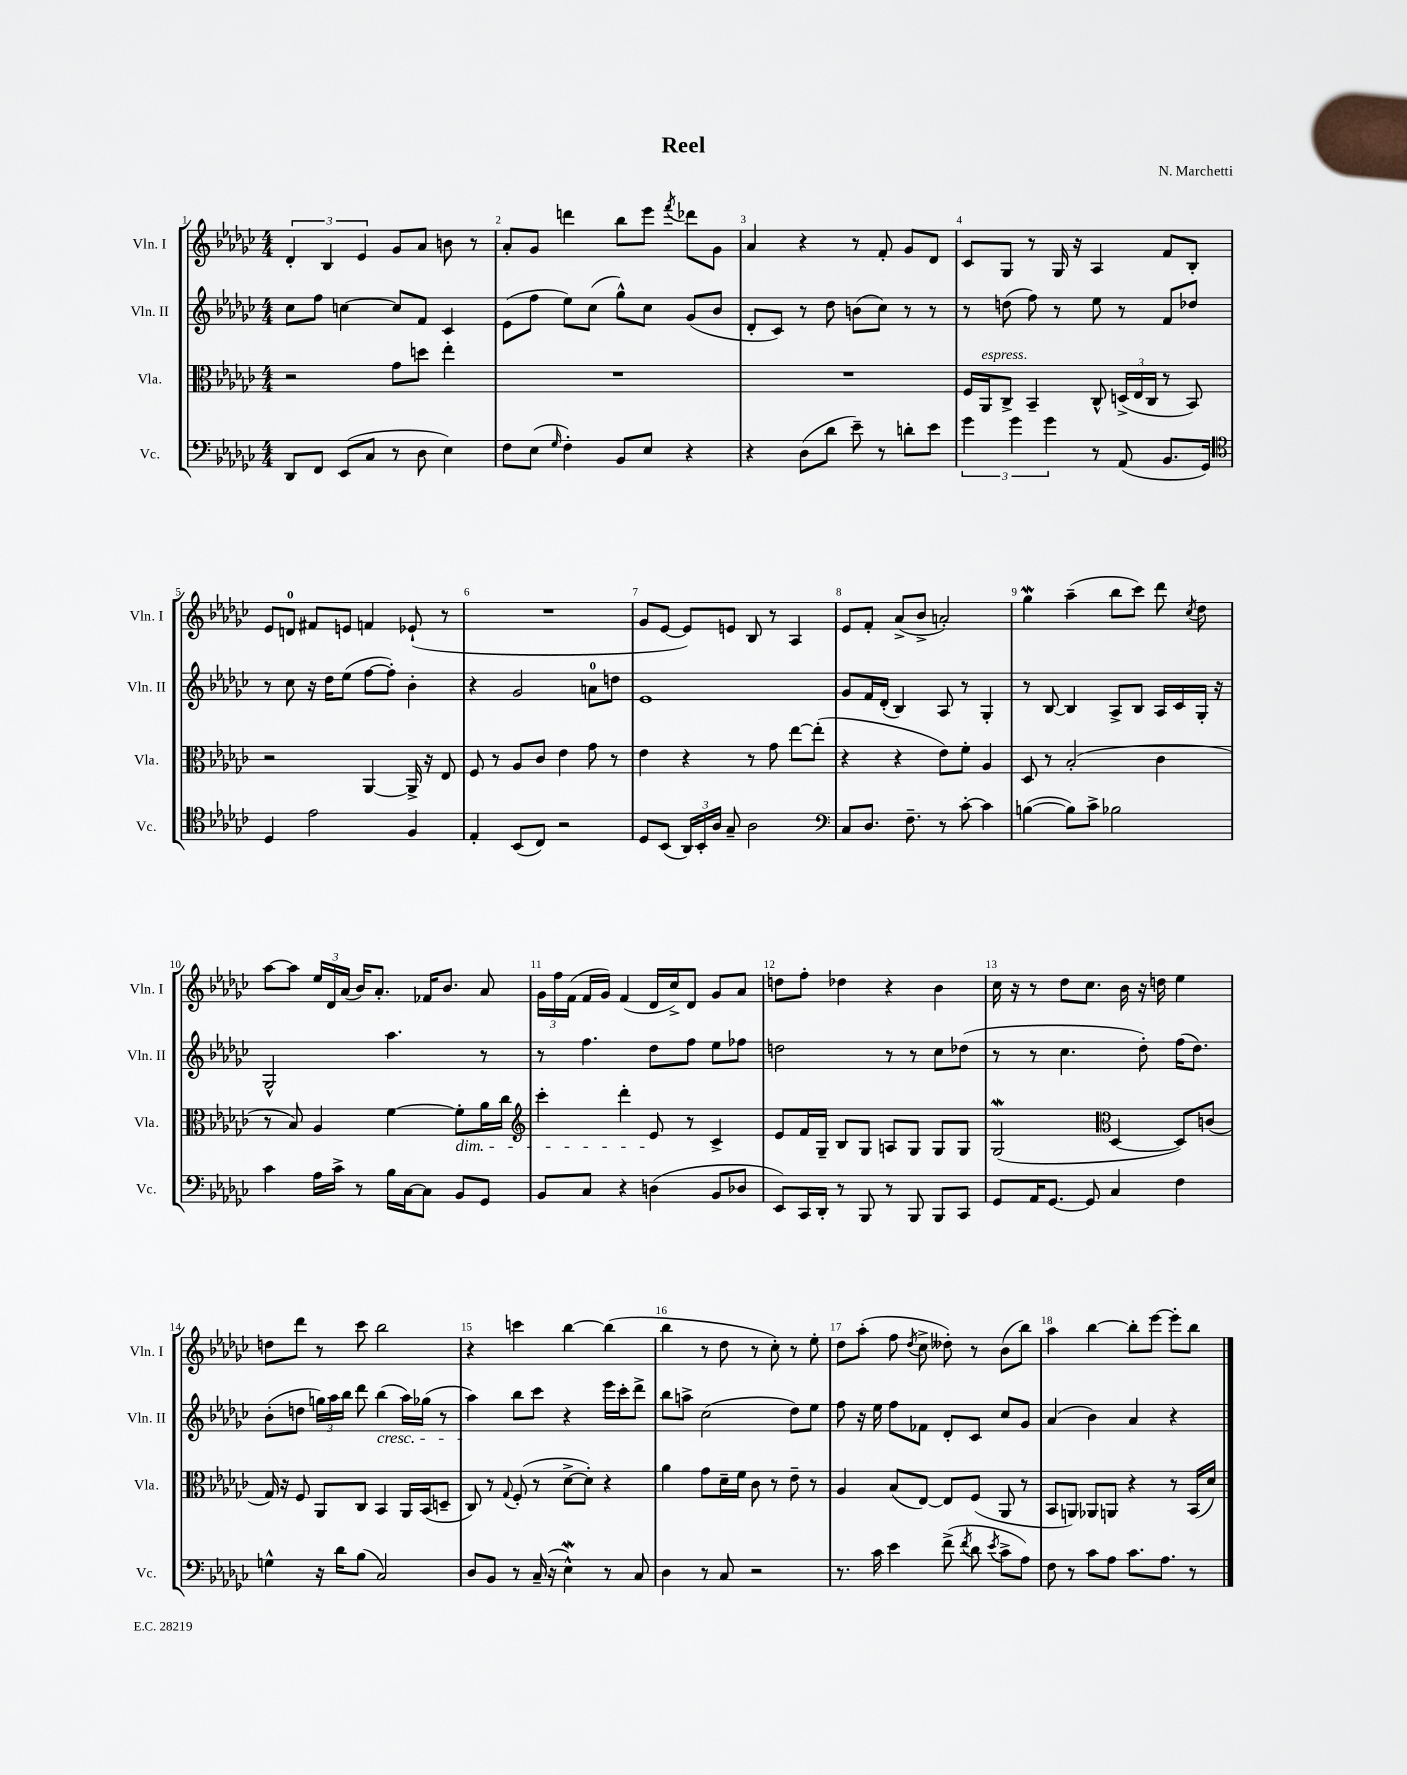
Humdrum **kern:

**kern	**kern	**kern	**kern
*staff4	*staff3	*staff2	*staff1
*clefF4	*clefC3	*clefG2	*clefG2
*k[b-e-a-d-g-c-]	*k[b-e-a-d-g-c-]	*k[b-e-a-d-g-c-]	*k[b-e-a-d-g-c-]
*M4/4	*M4/4	*M4/4	*M4/4
8DD-	2r	8cc-	6d-'
8FF	.	8ff	.
.	.	.	6B-
(8EE-	.	[4cc	.
.	.	.	6e-
8C-	.	.	.
8r	8g-	8cc]	8g-
8D-	8dd	8f	8a-
4E-)	4ee-'	4c-	8b
.	.	.	8r
=	=	=	=
8F	1r	(8e-	8a-'
(8E-	.	8ff	8g-
16qqG-	.	.	.
4F')	.	8ee-)	4ddd
.	.	(8cc-	.
8BB-	.	8gg-^^)	8bb-
8E-	.	8cc-	8eee-
.	.	.	8qfff
4r	.	(8g-	8ddd-
.	.	8b-	8g-
=	=	=	=
4r	1r	8d-'	4a-
.	.	8c-)	.
(8D-	.	8r	4r
8d-	.	8dd-	.
8e-~)	.	(8b	8r
8r	.	8cc-)	8f'
8d'	.	8r	8g-
8e-	.	8r	8d-
=	=	=	=
6g-	16F	8r	8c-
.	16AA-	.	.
.	8C-^	(8dd	8G-
6g-	.	.	.
.	4BB-~	8ff)	8r
6g-	.	.	.
.	.	8r	16G-
.	.	.	16r
8r	8C-^^	8ee-	4A-
(8AA-	(24D^	8r	.
.	24E-	.	.
.	24C-	.	.
8.BB-	8r	8f	8f
.	8BB-)	8dd-	8B-'
16GG-)	.	.	.
=	=	=	=
*clefC4	*	*	*
4D-	2r	8r	8e-
.	.	8cc-	8d
2e-	.	16r	8f#
.	.	16dd-	.
.	.	(8ee-	8e
.	[4AA-	[8ff	4f
.	.	8ff'])	.
4F	16AA-^]	4b-'	(8e-`
.	16r	.	.
.	8E-	.	8r
=	=	=	=
4E-'	8F	4r	1r
.	8r	.	.
(8BB-	8A-	2g-	.
8C-)	8c-	.	.
2r	4e-	.	.
.	8g-	8a	.
.	8r	8dd	.
=	=	=	=
8D-	4e-	1e-	8g-
(8BB-	.	.	[8e-
24AA-)	4r	.	8e-])
24BB-'	.	.	.
24A-	.	.	.
8G-~	.	.	8e
2A-	8r	.	8B-
.	8g-	.	8r
.	[8ee-	.	4A-
.	(8ee-']	.	.
=	=	=	=
*clefF4	*	*	*
8C-	4r	8g-	8e-
8.D-	.	16f	8f'
.	.	(16d-'	.
.	4r	4B-)	(8a-^
8.F~	.	.	.
.	.	.	8b-^
8r	8e-)	8A-	2a')
[8c-'	8f'	8r	.
4c-]	4A-	4G-'	.
=	=	=	=
([4B	8D-	8r	4gg-
.	8r	[8B-	.
8B])	(2B-'	4B-]	(4aa-~
8c-^	.	.	.
2B-	.	8A-^	8bb-
.	.	8B-	8ccc-)
.	4c-	16A-	8ddd-
.	.	16c-	.
.	.	.	8qcc-
.	.	16G-'	8dd-
.	.	16r	.
=	=	=	=
4c-	8r	2G-^^	[8aa-
.	8B-)	.	8aa-]
16A-	4A-	.	24ee-
.	.	.	24d-
16c-^	.	.	.
.	.	.	(24a-
8r	.	.	16b-)
.	.	.	8.a-'
16B-	[4f	4.aa-	.
[16C-	.	.	.
8C-]	.	.	16f-
.	.	.	8.b-
8BB-	8f']	.	.
8GG-	16a-	8r	8a-
.	16cc-	.	.
=	=	=	=
*	*clefG2	*	*
8BB-	4ccc-'	8r	24g-
.	.	.	24ff
.	.	.	(24f
8C-	.	4.ff	16f
.	.	.	16g-)
4r	4ddd-'	.	(4f
(4D	8e-	8dd-	16d-
.	.	.	16cc-^)
.	8r	8ff	8d-
8BB-	4c-^	8ee-	8g-
8D-	.	8ff-	8a-
=	=	=	=
8EE-)	8e-	2dd	8dd
16CC-	16f	.	8ff'
16DD-'	16G-~	.	.
8r	8B-	.	4dd-
8BBB-	8G-	.	.
8r	8A	8r	4r
8BBB-	8G-	8r	.
8BBB-	8G-	8cc-	4b-
8CC-	8G-	(8dd-	.
=	=	=	=
8GG-	(2G-	8r	16cc-
.	.	.	16r
16AA-	.	8r	8r
[8.GG-	.	.	.
.	.	4.cc-	8dd-
8GG-]	.	.	8.cc-
*	*clefC3	*	*
4C-	[4D-	.	.
.	.	.	16b-
.	.	8dd-')	16r
.	.	.	16dd
4F	8D-])	(16ff	4ee-
.	.	8.dd-)	.
.	(8c	.	.
=	=	=	=
4G^^	16G-)	(8b-'	8dd
.	16r	.	.
.	8F	8dd	8ddd-
16r	8AA-	24gg)	8r
.	.	24aa-	.
16d-	.	.	.
.	.	24bb-	.
(8B-	8C-	8ddd-	8ccc-
2C-)	4BB-	(4bb-	2bb-
.	16AA-	16aa-)	.
.	(16BB-	(16gg-	.
.	8D~	8r	.
=	=	=	=
8D-	8C-)	4aa-)	4r
8BB-	8r	.	.
.	8qqG-	.	.
8r	(8F'	8bb-	4ccc
(16C-~	8r	8ccc-	.
16r	.	.	.
4E-^^)	[8d-^	4r	[4bb-
.	8d-'])	.	.
8r	4r	16eee-	(4bb-]
.	.	16ccc-'	.
8C-	.	8ddd-^	.
=	=	=	=
4D-	4a-	8bb-	4bb-
.	.	8aa^	.
8r	8g-	(2cc-	8r
8C-	16d-~	.	8dd-
.	16f	.	.
2r	8c-	.	8r
.	8r	.	8cc-')
.	8e-~	8dd-)	8r
.	8r	8ee-	8ee-'
=	=	=	=
8.r	4A-	8ff	8dd-
.	.	16r	(8aa-'
16c-	.	16ee-	.
4e-	(8B-	8ff	8ff
.	.	.	8qdd-
.	[8E-)	8f-	8cc-^
(8f^	8E-]	8d-'	8dd--')
8qf	.	.	.
8d-	(8F	8c-	8r
8qe-	.	.	.
8c-^	8AA-	8cc-	(8b-
8A-)	8r	8g-	8bb-)
=	=	=	=
8F	8BB-	(4a-	4aa-
8r	8AA)	.	.
8c-	8AA-	4b-)	[4bb-
8A-	8AA	.	.
8.c-	4r	4a-	8bb-']
.	.	.	[8eee-
8.A-	.	.	.
.	8r	4r	8eee-']
8r	(16BB-	.	8bb-
.	16d-)	.	.
==	==	==	==
*-	*-	*-	*-
